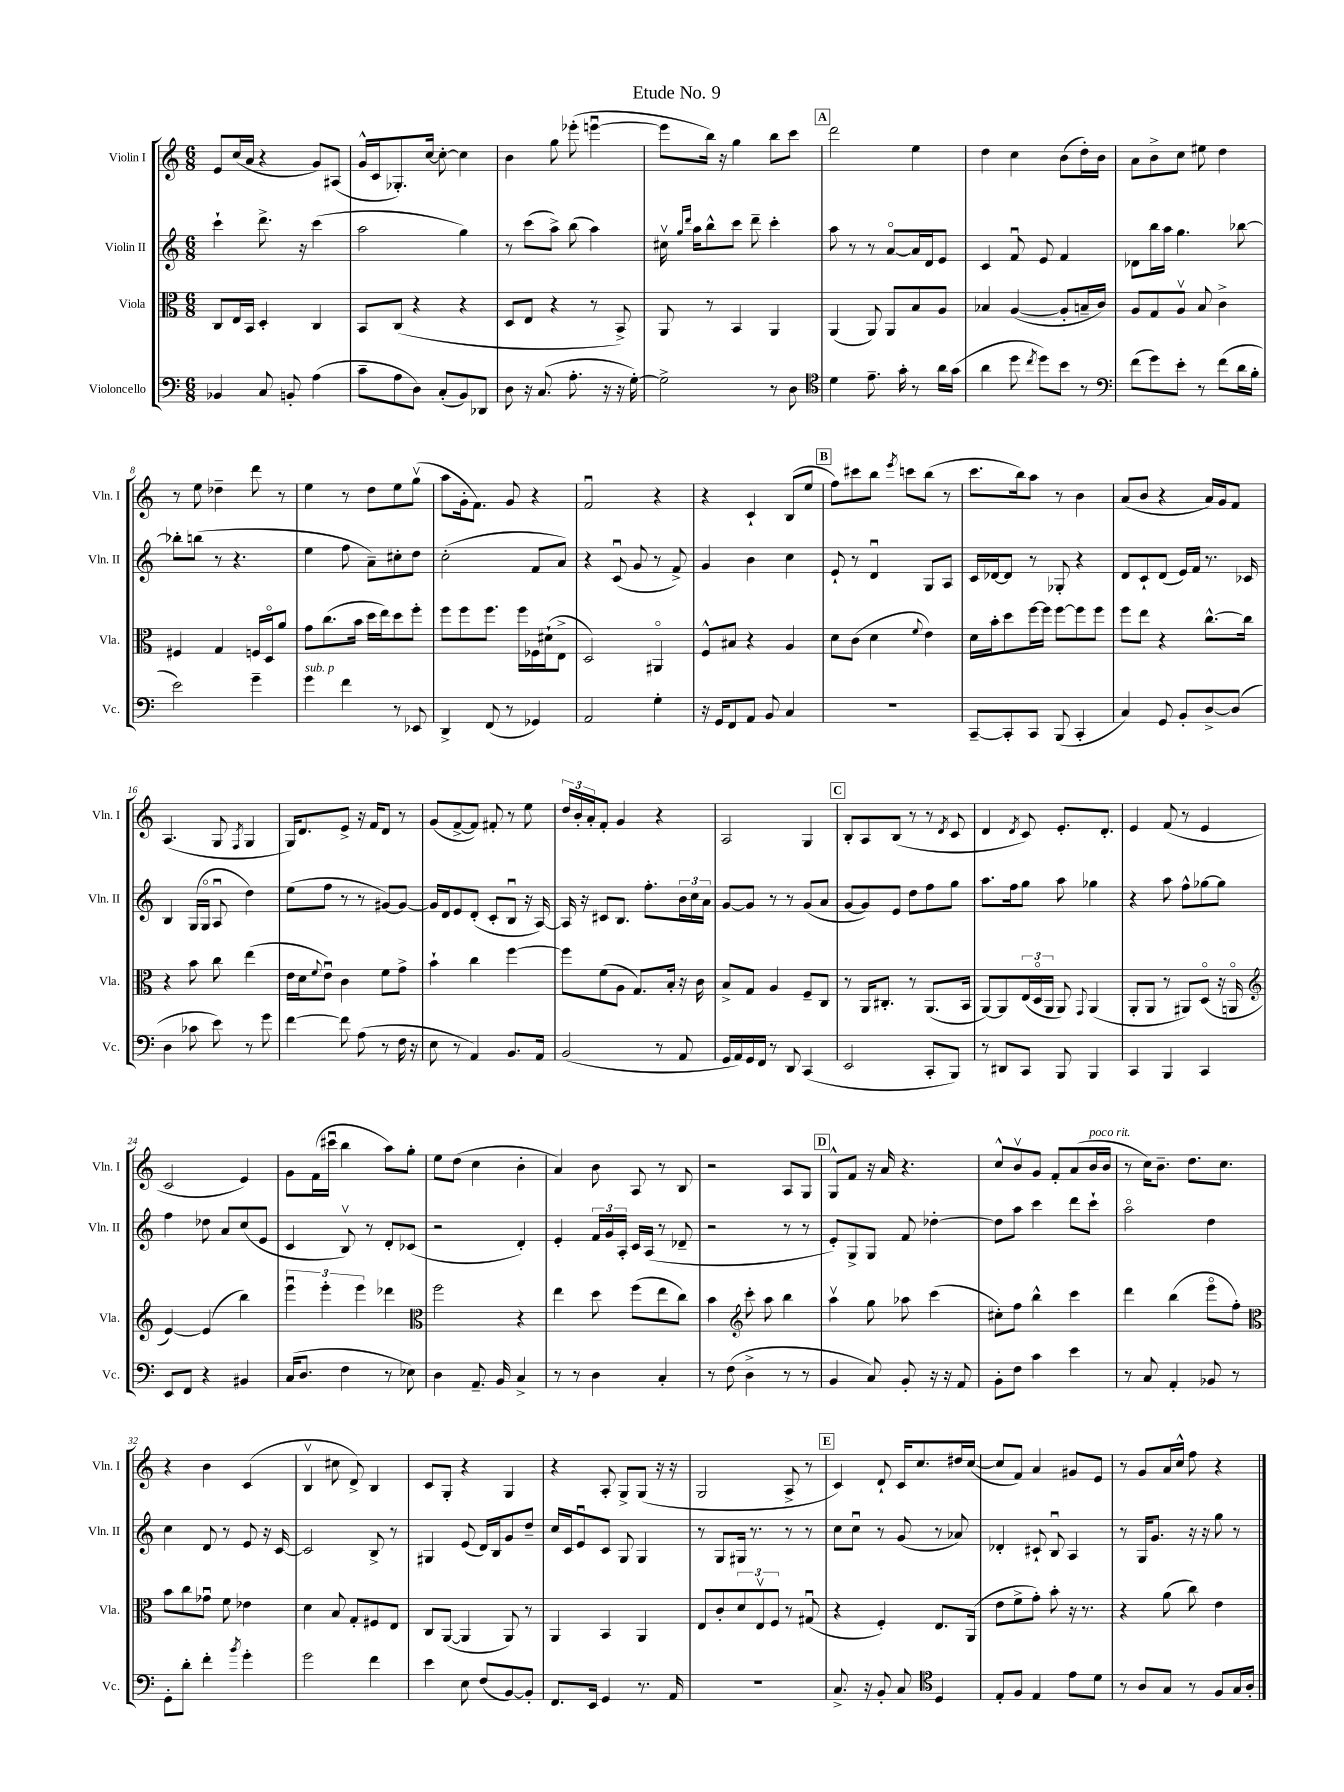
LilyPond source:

\header { title = "Etude No. 9" }
<<
\new StaffGroup <<
\new Staff = "s0" \with { instrumentName = "Violin I" shortInstrumentName = "Vln. I" } {
    \clef treble \key c \major \numericTimeSignature \time 6/8
    e'8 c''16( a'16 r4 g'8) ais8( |
    g'16-^ c'16 ges8.-.) c''16~ c''8~-. c''4 |
    b'4 g''8 ees'''8-.( e'''4~\downbow |
    e'''8 b''16) r16 g''4 b''8 c'''8 |
    \mark \markup { \box "A" } d'''2 e''4 |
    d''4 c''4 b'8( d''16-.) b'16 |
    a'8 b'8-> c''8 eis''8 d''4 |
    r8 e''8 des''4-- d'''8 r8 |
    e''4 r8 d''8 e''8 g''8\upbow( |
    a''8 g'16-. f'8.) g'8 r4 |
    f'2\downbow r4 |
    r4 c'4-! b8( e''8 |
    \mark \markup { \box "B" } f''8) cis'''8 b''8 \acciaccatura { e'''8 } c'''8 b''8( r8 |
    c'''8. b''16) a''8 r8 b'4 |
    a'8( b'8 r4 a'16) g'16 f'8 |
    a4.( g8 \acciaccatura { f8 } g4 |
    g16) d'8. e'8-> r16 f'16 d'8 r8 |
    g'8( f'8~-> f'8) fis'8-. r8 e''8 |
    \tuplet 3/2 { d''16 b'16-. a'16-. } f'8-. g'4 r4 |
    a2 g4 |
    \mark \markup { \box "C" } b8-. a8 b8( r8 r8 \acciaccatura { d'8 } c'8 |
    d'4 \acciaccatura { d'8 } c'8) e'8.-. d'8.-. |
    e'4 f'8( r8 e'4 |
    c'2 e'4) |
    g'8 f'16( cis'''16\downbow b''4 a''8) g''8-. |
    e''8 d''8( c''4 b'4-. |
    a'4) b'8 a8 r8 b8 |
    r2 a8 g8 |
    \mark \markup { \box "D" } g8-^ f'8 r16 a'16 r4. |
    c''8-^ b'8\upbow g'8 f'8-. a'8( b'16^\markup { \italic "poco rit." } b'16 |
    r8 c''16) b'8.-- d''8. c''8. |
    r4 b'4 c'4( |
    b4\upbow cis''8 d'8->) b4 |
    c'8 g8-. r4 g4 |
    r4 a8-. g8-> g8( r16 r16 |
    g2 a8-> r8 |
    \mark \markup { \box "E" } c'4) d'8-! c'16 c''8. dis''16 c''16~( |
    c''8 f'8) a'4 gis'8 e'8 |
    r8 g'8 a'16 c''16-^ f''8 r4 \bar "|." |
}
\new Staff = "s1" \with { instrumentName = "Violin II" shortInstrumentName = "Vln. II" } {
    \clef treble \key c \major \numericTimeSignature \time 6/8
    c'''4-! d'''8.-> r16 c'''4( |
    a''2 g''4) |
    r8 c'''8( a''8->) b''8( a''4) |
    cis''16\upbow \grace { g''16 d'''16 } a''16 b''8-^ c'''8 d'''8-- c'''4-. |
    \mark \markup { \box "A" } a''8 r8 r8 a'8~\flageolet a'16 d'16 e'8 |
    c'4 f'8\downbow e'8 f'4 |
    des'8 b''16 a''16 g''4. bes''8~ |
    bes''8-. b''8( r8 r4. |
    e''4 f''8 a'8--) cis''8-. d''8 |
    c''2-.( f'8 a'8) |
    r4 c'8\downbow( g'8 r8 f'8->) |
    g'4 b'4 c''4 |
    \mark \markup { \box "B" } e'8-! r8 d'4\downbow g8 a8 |
    c'16 des'16~ des'8 r8 ges8-. r4 |
    d'8 c'8-! d'8( e'16) f'16 r8. ces'16 |
    b4 g16( g16\flageolet a8\downbow d''4) |
    e''8( f''8 r8 r8 gis'8~) gis'8~ |
    gis'16 d'16 e'8 d'8-.( c'8-. b8\downbow r16 a16~) |
    a16 r16 cis'8 b8. f''8.-. \tuplet 3/2 { b'16 c''16 a'16 } |
    g'8~ g'8 r8 r8 g'8( a'8 |
    \mark \markup { \box "C" } g'8~ g'8) e'8 d''8 f''8 g''8 |
    a''8. f''16 g''8 a''8 ges''4 |
    r4 a''8 f''8-^ ges''8~ ges''8 |
    f''4 des''8 a'8 c''8( e'8 |
    c'4 b8\upbow) r8 d'8-. ces'8( |
    r2 d'4-.) |
    e'4-. \tuplet 3/2 { f'16 g'16 a16-. } c'16 a16( r8 des'8-- |
    r2 r8 r8 |
    \mark \markup { \box "D" } e'8-.) g8-> g8 f'8 des''4~-. |
    des''8 a''8 c'''4 d'''8 c'''8-! |
    a''2\flageolet d''4 |
    c''4 d'8 r8 e'8 r16 c'16~ |
    c'2 b8-> r8 |
    gis4 e'8( d'16) b16 g'8 d''8-- |
    c''16 c'16 e'8\downbow c'8 g8 g4 |
    r8 g8 gis16 r8. r8 r8 |
    \mark \markup { \box "E" } c''8 c''8\downbow r8 g'8( r8 aes'8) |
    des'4-. cis'8-! b8\downbow a4 |
    r8 g16 g'8. r16 r16 g''8 r8 \bar "|." |
}
\new Staff = "s2" \with { instrumentName = "Viola" shortInstrumentName = "Vla." } {
    \clef alto \key c \major \numericTimeSignature \time 6/8
    c8 e16 b,16 d4-. c4 |
    b,8 c8( r4 r4 |
    d8 e8 r4 r8 b,8->) |
    a,8 r8 b,4 a,4 |
    \mark \markup { \box "A" } a,4( a,8) a,8 b8 a8 |
    bes4 a4~( a8-. b16-- c'16) |
    a8 g8 a8\upbow b8 c'4-> |
    fis4 g4 f16 d16\flageolet a'8 |
    g'8 c''8.( b'16 d''16 e''16) d''8 f''8-. |
    f''8 f''8 f''8. f''16 fes16 dis'16-!( e8-> |
    d2) ais,4\flageolet |
    f8-^ bis8 r4 a4 |
    \mark \markup { \box "B" } d'8 c'8( d'4 \appoggiatura { f'8 } e'4) |
    d'16 b'16-. d''8 f''16~ f''16 f''8~ f''8 f''8 |
    f''8 e''8 r4 c''8.~-^ c''16 |
    r4 b'8 c''8 e''4( |
    e'16 d'16 \appoggiatura { f'8 } e'8\downbow) c'4 f'8 g'8-> |
    b'4-! c''4 f''4~ |
    f''8 f'8( a8 g8.) b16-. r16 c'16 |
    b8-> g8 a4 f8-- c8 |
    \mark \markup { \box "C" } r8 a,16 cis8.-. r8 a,8.( b,16 |
    a,8~) a,8 \tuplet 3/2 { e16( d16\flageolet a,16 } a,8) \appoggiatura { g,8 } a,4( |
    a,8-. a,8 r8 ais,8) d8\flageolet( r16 a,16\flageolet |
    \clef treble e'4~) e'4( b''4) |
    \tuplet 3/2 { e'''4\downbow e'''4-. e'''4 } des'''4 |
    \clef alto f''2 r4 |
    e''4 d''8 f''8( e''8 c''8) |
    b'4 \clef treble c'''8-. a''8 b''4 |
    \mark \markup { \box "D" } a''4\upbow g''8 aes''8 c'''4( |
    cis''8-.) f''8 b''4-^ c'''4 |
    d'''4 b''4( e'''8\flageolet f''8-.) |
    \clef alto b'8 c''8 ges'8\downbow f'8 ees'4 |
    d'4 b8 g8-. fis8 e8 |
    c8 a,8~( a,4 a,8) r8 |
    a,4 b,4 a,4 |
    e8 c'8-. \tuplet 3/2 { d'8 e8\upbow f8 } r8 gis8\downbow( |
    \mark \markup { \box "E" } r4 f4-.) e8. a,16( |
    e'8 f'8-> g'8-.) b'8-. r16 r8. |
    r4 a'8( c''8) e'4 \bar "|." |
}
\new Staff = "s3" \with { instrumentName = "Violoncello" shortInstrumentName = "Vc." } {
    \clef bass \key c \major \numericTimeSignature \time 6/8
    bes,4 c8 b,8-. a4( |
    c'8-- a8 d8) c8-.( b,8) des,8 |
    d8 r16 c8.( a8.-. r16 r16 g16~-.) |
    g2-> r8 d8 |
    \mark \markup { \box "A" } \clef tenor d'4 e'8.-- g'16-. r8 a'16 g'16( |
    a'4 d''8 \acciaccatura { c''8 } d''8) b'8 r8 |
    \clef bass f'8( g'8) e'8-. r8 f'8( d'16 b16-. |
    e'2) g'4-- |
    g'4^\markup { \italic "sub. p" } f'4 r8 ees,8 |
    d,4-> f,8( r8 ges,4) |
    a,2 g4-. |
    r16 g,16 f,8 a,8 b,8 c4 |
    \mark \markup { \box "B" } R2. |
    c,8~-- c,8-. c,8 b,,8( c,4-. |
    c4) g,8 b,8-. d8~-> d8( |
    d4 ces'8 e'8) r8 g'8 |
    f'4~ f'8 a8( r8 f16 r16 |
    e8 r8 a,4) b,8. a,16 |
    b,2( r8 a,8 |
    g,16 a,16) g,16 f,16 r8 d,8 c,4( |
    \mark \markup { \box "C" } e,2 c,8-. b,,8) |
    r8 dis,8 c,8 b,,8 b,,4 |
    c,4 b,,4 c,4 |
    e,8 f,8 r4 bis,4 |
    c16( d8. f4 r8 ees8) |
    d4 a,8.-- b,16 c4-> |
    r8 r8 d4 c4-. |
    r8 f8( d4-> r8 r8 |
    \mark \markup { \box "D" } b,4 c8) b,8-. r16 r16 a,8 |
    b,8-. f8 c'4 e'4 |
    r8 c8 a,4-. bes,8 r8 |
    g,8-. d'8-. f'4-. \acciaccatura { b'8 } g'4-. |
    g'2 f'4 |
    e'4 e8 f8( b,8~) b,8-. |
    f,8. e,16 g,4 r8. a,16 |
    R2. |
    \mark \markup { \box "E" } c8.-> r16 b,8-. c8 \clef tenor d4 |
    e8-. f8 e4 e'8 d'8 |
    r8 a8 g8 r8 f8 g16 a16-. \bar "|." |
}
>>
>>
